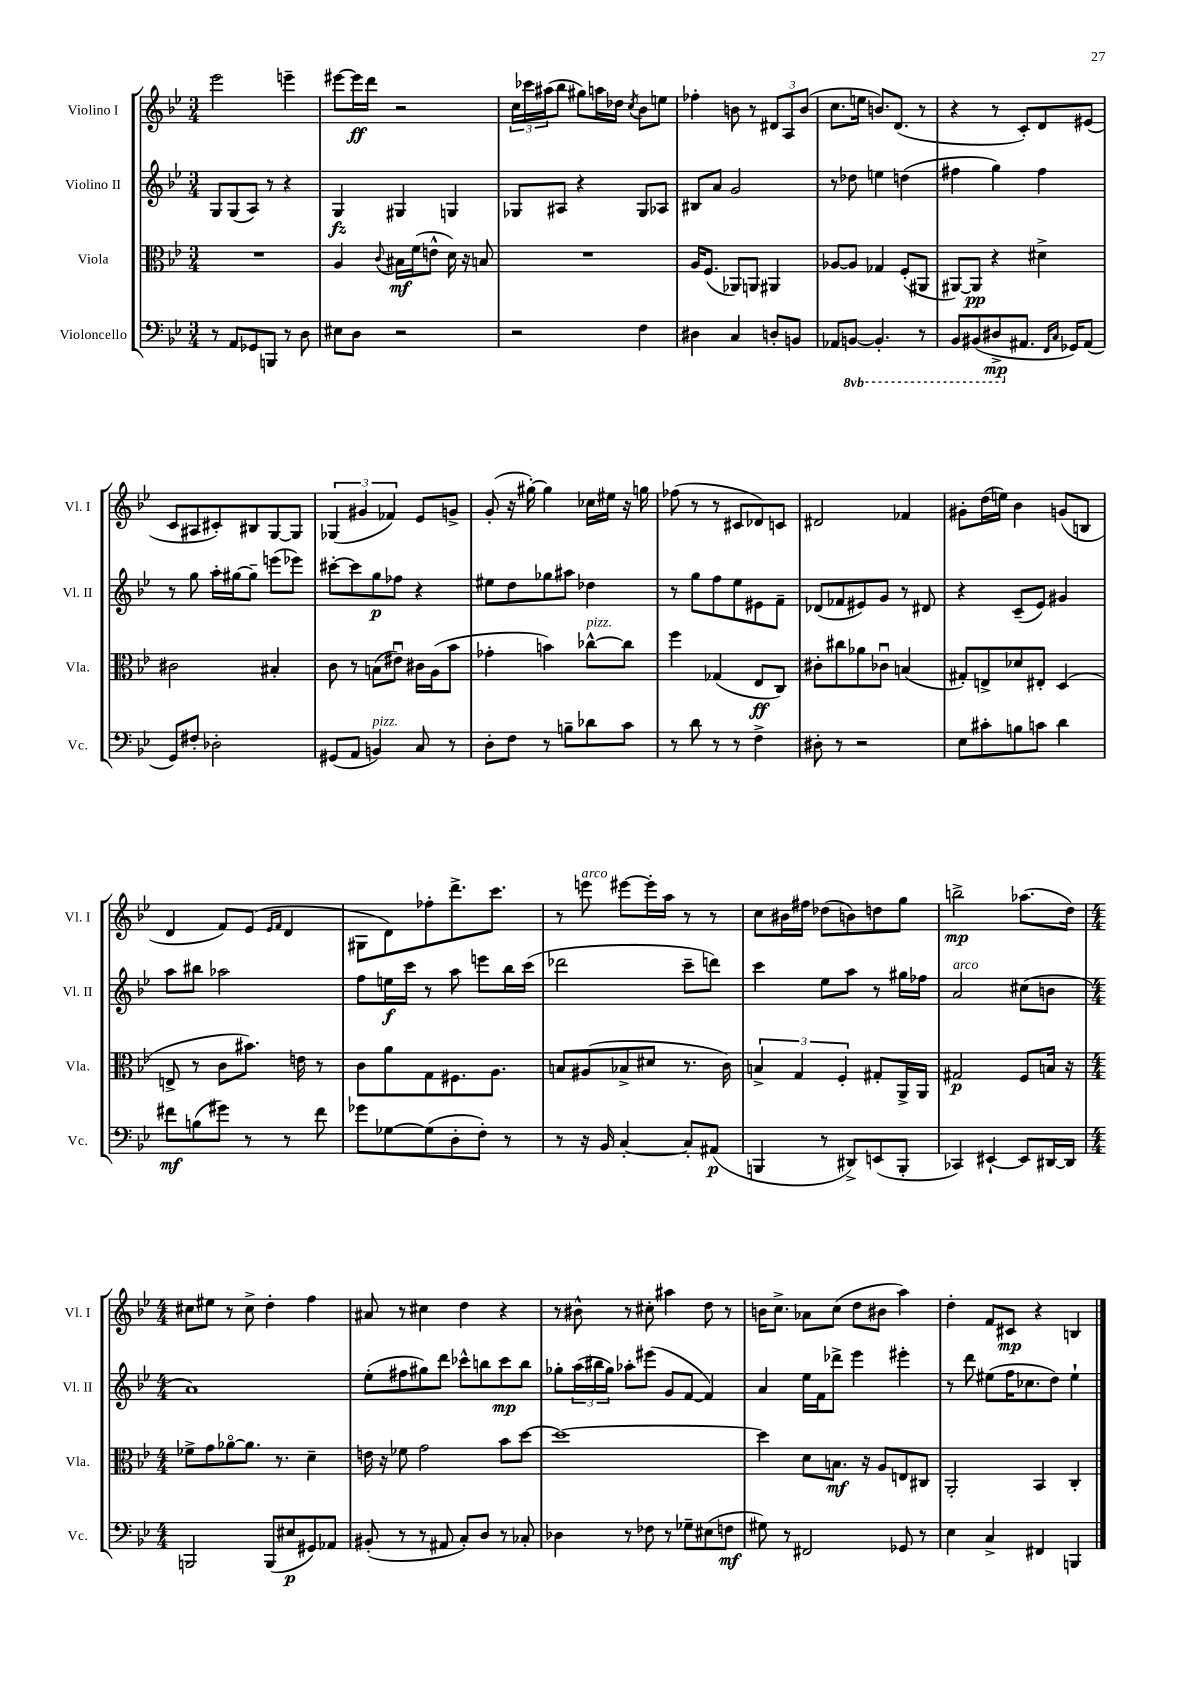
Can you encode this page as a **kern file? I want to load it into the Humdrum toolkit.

**kern	**dynam	**kern	**dynam	**kern	**dynam	**kern	**dynam
*part4	*part4	*part3	*part3	*part2	*part2	*part1	*part1
*staff4	*staff4	*staff3	*staff3	*staff2	*staff2	*staff1	*staff1
*I"Violoncello	*	*I"Viola	*	*I"Violino II	*	*I"Violino I	*
*I'Vc.	*	*I'Vla.	*	*I'Vl. II	*	*I'Vl. I	*
*clefF4	*	*clefC3	*	*clefG2	*	*clefG2	*
*k[b-e-]	*	*k[b-e-]	*	*k[b-e-]	*	*k[b-e-]	*
*M3/4	*	*M3/4	*	*M3/4	*	*M3/4	*
=113	=113	=113	=113	=113	=113	=113	=113
8r	.	2.r	.	8G/L	.	2eee-\	.
8AA/L	.	.	.	(8G/	.	.	.
8GG-X/	.	.	.	8A/J)	.	.	.
8BBBn/J	.	.	.	8r	.	.	.
8r	.	.	.	4r	.	4eeen~\	.
8D\	.	.	.	.	.	.	.
=114	=114	=114	=114	=114	=114	=114	=114
8E#X\L	.	4A/	.	4G/	fz	[8eee#X\L	.
8D\J	.	.	.	.	.	16eee#\L]	ff
.	.	.	.	.	.	16ddd\JJ	.
.	.	8qqc/	.	.	.	.	.
2r	.	16B#X\LL	mf	4G#X/	.	2r	.
.	.	(16f\J	.	.	.	.	.
.	.	8en^^\J	.	.	.	.	.
.	.	16d\)	.	4Gn/	.	.	.
.	.	16r	.	.	.	.	.
.	.	8Bn/	.	.	.	.	.
=115	=115	=115	=115	=115	=115	=115	=115
2r	.	2.r	.	8G-X/L	.	24cc\LL	.
.	.	.	.	.	.	24ccc-X\	.
.	.	.	.	.	.	(24aa#X\J	.
.	.	.	.	8A#X/J	.	8bb-\J	.
.	.	.	.	4r	.	8gg#X\L)	.
.	.	.	.	.	.	16aan\L	.
.	.	.	.	.	.	16dd-X\JJ	.
.	.	.	.	.	.	8qcc/	.
4F\	.	.	.	8G-/L	.	8b-\L	.
.	.	.	.	8A-X/J	.	8een\J	.
=116	=116	=116	=116	=116	=116	=116	=116
4D#X\	.	16A/KL	.	8B#X/L	.	4ff-X'\	.
.	.	(8.F/J	.	.	.	.	.
.	.	.	.	8a/J	.	.	.
4C/	.	8AA-X/L)	.	2g/	.	8bn\	.
.	.	8AAn/J	.	.	.	8r	.
8Dn'/L	.	4AA#X/	.	.	.	12d#X/L	.
.	.	.	.	.	.	12A/	.
8BBn/J	.	.	.	.	.	.	.
.	.	.	.	.	.	(12b/J	.
=117	=117	=117	=117	=117	=117	=117	=117
8AA-X/L	.	[8A-X/L	.	8r	.	8.cc\L	.
*8ba	*	*	*	*	*	*	*
[8BBBn/J	.	8A-/J]	.	8dd-X\	.	.	.
.	.	.	.	.	.	16een\Jk	.
4.BBB'/]	.	4G-X/	.	4een\	.	8.bn/L)	.
.	.	.	.	.	.	(8.d/J	.
.	.	(8F'/L	.	(4ddn\	.	.	.
8r	.	8AA#X/J	.	.	.	8r	.
=118	=118	=118	=118	=118	=118	=118	=118
8BBB-/L	.	[8AA#X/L)	.	4ff#X\	.	4r	.
(8BBB#X/	.	8AA#/J]	pp	.	.	.	.
8DD#X^/	mp	4r	.	4gg\)	.	8r	.
*X8ba	*	*	*	*	*	*	*
8.AA#X/J	.	.	.	.	.	8c'/L)	.
.	.	4d#X^\	.	4ff#\	.	8d/	.
16qqFF/LL	.	.	.	.	.	.	.
16qqC/JJ	.	.	.	.	.	.	.
16GG-X/KL)	.	.	.	.	.	.	.
(8AA#/J	.	.	.	.	.	(8e#X/J	.
!!LO:LB:g=z
=119	=119	=119	=119	=119	=119	=119	=119
8GG/L)	.	2c#X\	.	8r	.	8c/L	.
8F#X'/J	.	.	.	8gg\	.	8A#X/	.
2D-X'\	.	.	.	16aa'\LL	.	8c#X'/)	.
.	.	.	.	[16gg#X\J	.	.	.
.	.	.	.	8gg#~\J]	.	8B#X/	.
.	.	4B#X'/	.	(8eeen\L	.	[8G/	.
.	.	.	.	8eee-X\J)	.	8G/J]	.
=120	=120	=120	=120	=120	=120	=120	=120
(8GG#X/L	.	8c\	.	[8ccc#X'\L	.	(6G-X/	.
8AA/J	.	8r	.	8ccc#\]	.	.	.
.	.	.	.	.	.	6g#X/	.
!LO:TX:a:i:t=pizz.	!	!	!	!	!	!	!
4BBn/)	.	(8Bn\L	.	8gg\	p	.	.
.	.	.	.	.	.	6f-X/)	.
.	.	8e#Xu\J)	.	8ff-X\J	.	.	.
8C/	.	16c#X\LL	.	4r	.	8e-/L	.
.	.	(16A\J	.	.	.	.	.
8r	.	8b-\J	.	.	.	8gn^/J	.
=121	=121	=121	=121	=121	=121	=121	=121
8D'\L	.	4g-X'\	.	8ee#X\L	.	(8g'/	.
8F\J	.	.	.	8dd\	.	16r	.
.	.	.	.	.	.	[16gg#X'\)	.
8r	.	4bn\)	.	8gg-X\	.	4gg#\]	.
8Bn~\L	.	.	.	8aa#X\J	.	.	.
!	!	!LO:TX:a:i:t=pizz.	!	!	!	!	!
8d-X\	.	[8cc-X^^\L	.	4dd-X\	.	16cc-X\LL	.
.	.	.	.	.	.	16ee#X\JJ	.
8c\J	.	8cc-\J]	.	.	.	16r	.
.	.	.	.	.	.	16ggn\	.
=122	=122	=122	=122	=122	=122	=122	=122
8r	.	4ff\	.	8r	.	(8ff-X\	.
8d\	.	.	.	8gg\L	.	8r	.
8r	.	(4G-X/	.	8ff\	.	8r	.
8r	.	.	.	8ee-\	.	8c#X/L	.
4F^\	.	8E-/L	ff	8e#X\	.	8d-X/)	.
.	.	8C/J)	.	8f~\J	.	8cn/J	.
=123	=123	=123	=123	=123	=123	=123	=123
8D#X'\	.	8c#X'\L	.	(8d-X/L	.	2d#X/	.
8r	.	8cc#X\	.	8f-X/	.	.	.
2r	.	8a-X\	.	8e#X/)	.	.	.
.	.	8c-Xu\J	.	8g/J	.	.	.
.	.	(4Bn/	.	8r	.	4f-X/	.
.	.	.	.	8d#X/	.	.	.
=124	=124	=124	=124	=124	=124	=124	=124
8E-\L	.	8G#X'/L)	.	4r	.	8g#X'\L	.
8c#X'\	.	8En^/	.	.	.	(16dd\L	.
.	.	.	.	.	.	16een\JJ)	.
8Bn\	.	8d-X/	.	(8c~/L	.	4b-\	.
8cn\J	.	8E#X'/J	.	8e-/J)	.	.	.
4d\	.	(4D/	.	4g#X/	.	(8gn/L	.
.	.	.	.	.	.	8Bn/J	.
!!LO:LB:g=z
=125	=125	=125	=125	=125	=125	=125	=125
8f#X\L	mf	8En^/	.	8aa\L	.	4d/	.
(8Bn\	.	8r	.	8bb#X\J	.	.	.
8g#X\J)	.	8c\L	.	2aa-X\	.	8f/L)	.
8r	.	8.b#X\J)	.	.	.	(8e-/J	.
.	.	.	.	.	.	16qqe-/LL	.
.	.	.	.	.	.	16qqf/JJ	.
8r	.	.	.	.	.	4d/	.
.	.	16en\	.	.	.	.	.
8f#\	.	8r	.	.	.	.	.
=126	=126	=126	=126	=126	=126	=126	=126
8g-X\L	.	8c\L	.	8ff\L	.	8G#X\L	.
[8G-X\	.	8a\	.	16een\L	f	8d\)	.
.	.	.	.	16ccc\JJ	.	.	.
(8G-\]	.	8G\	.	8r	.	8ff-X'\	.
8D'\	.	8.F#X\	.	8aa\	.	8.ddd^\	.
8F'\J)	.	.	.	8eeen\L	.	.	.
.	.	8.A\J	.	.	.	8.ccc\J	.
8r	.	.	.	16bb-\L	.	.	.
.	.	.	.	(16ccc\JJ	.	.	.
=127	=127	=127	=127	=127	=127	=127	=127
8r	.	8Bn/L	.	2ddd-X\	.	8r	.
!	!	!	!	!	!	!LO:TX:a:i:t=arco	!
16r	.	(8A#X/	.	.	.	8eeen\	.
16BB-/	.	.	.	.	.	.	.
[4C'/	.	8B-X^/	.	.	.	[8eee#X\L	.
.	.	8d#X/J	.	.	.	16eee#'\L]	.
.	.	.	.	.	.	16aa\JJ	.
8C'/L]	.	8.r	.	8ccc~\L	.	8r	.
(8AA#X/J	p	.	.	8dddn\J)	.	8r	.
.	.	16c\)	.	.	.	.	.
=128	=128	=128	=128	=128	=128	=128	=128
4BBBn/	.	6Bn^/	.	4ccc\	.	8cc\L	.
.	.	.	.	.	.	16b#X\L	.
.	.	6G/	.	.	.	.	.
.	.	.	.	.	.	16ff#X\JJ	.
8r	.	.	.	8ee-\L	.	(8dd-X\L	.
.	.	6F'/	.	.	.	.	.
8DD#X^/L)	.	.	.	8aa\J	.	8bn\)	.
(8EEn/	.	8G#X'/L	.	8r	.	8ddn\	.
8BBB'/J	.	16AA^/L	.	16gg#X\LL	.	8gg\J	.
.	.	16AA/JJ	.	16ff-X\JJ	.	.	.
=129	=129	=129	=129	=129	=129	=129	=129
!	!	!	!	!LO:TX:a:i:t=arco	!	!	!
4CC-X/)	.	2G#X/	p	2a/	.	2bbn^\	mp
[4EE#X`/	.	.	.	.	.	.	.
8EE#/L]	.	8F/L	.	(8cc#X\L	.	(8.aa-X\L	.
[16DD#X/L	.	16Bn/Jk	.	8bn\J	.	.	.
16DD#/JJ]	.	16r	.	.	.	16dd\Jk)	.
!!LO:LB:g=z
=130	=130	=130	=130	=130	=130	=130	=130
*M4/4	*	*M4/4	*	*M4/4	*	*M4/4	*
2BBBn/	.	8f-X^\L	.	1a)	.	8cc#X\L	.
.	.	8g\	.	.	.	8ee#X\J	.
.	.	[8a-X\	.	.	.	8r	.
.	.	8.a-\J]	.	.	.	8cc#^\	.
(8BBB/L	.	.	.	.	.	4dd'\	.
.	.	8.r	.	.	.	.	.
8E#X/	p	.	.	.	.	.	.
8GG#X/)	.	4d~\	.	.	.	4ff\	.
8AA-X/J	.	.	.	.	.	.	.
=131	=131	=131	=131	=131	=131	=131	=131
(8BB#X'/	.	16en\	.	(8ee-'\L	.	8a#X/	.
.	.	16r	.	.	.	.	.
8r	.	8f-X\	.	8ff#X\	.	8r	.
8r	.	2g\	.	8gg#X\)	.	4cc#X\	.
8AA#X/	.	.	.	8ddd\J	.	.	.
8C'/L)	.	.	.	8ccc-X^^\L	.	4dd\	.
8D/J	.	.	.	8bbn\	.	.	.
8r	.	8b-\L	.	8ccc-\	mp	4r	.
8C-X'/	.	[8dd\J	.	8bb\J	.	.	.
=132	=132	=132	=132	=132	=132	=132	=132
4D-X\	.	1dd_	.	8gg-X'\L	.	8r	.
.	.	.	.	(24aa\L	.	8b#X^^\	.
.	.	.	.	24bb#X\	.	.	.
.	.	.	.	24gg-\JJ)	.	.	.
8r	.	.	.	8aa-X'\L	.	8r	.
8F-X\	.	.	.	(8eee#X\J	.	8cc#X'\	.
8r	.	.	.	8g/L	.	4aa#X\	.
8G-X~\L	.	.	.	[8f/J	.	.	.
(8E#X\	.	.	.	4f/])	.	8dd\	.
8Fn\J	mf	.	.	.	.	8r	.
=133	=133	=133	=133	=133	=133	=133	=133
8G#X\)	.	4dd\]	.	4a/	.	16bn\KL	.
.	.	.	.	.	.	8.cc^\J	.
8r	.	.	.	.	.	.	.
2FF#X/	.	8d\L	.	16ee-\LL	.	8a-X\L	.
.	.	.	.	16f\J	.	.	.
.	.	8.Bn\J	mf	8ddd-X^\J	.	(8cc\J	.
.	.	.	.	4eee-\	.	8dd\L	.
.	.	16r	.	.	.	.	.
.	.	8A/L	.	.	.	8b#X\J	.
8GG-X/	.	8En/	.	4eee#X'\	.	4aa\)	.
8r	.	8C#X/J	.	.	.	.	.
=134	=134	=134	=134	=134	=134	=134	=134
4E-\	.	2AA'/	.	8r	.	4dd'\	.
.	.	.	.	8ddd\	.	.	.
4C^/	.	.	.	(8ee#X\L	.	8f/L	.
.	.	.	.	16ff\K	.	8c#X/J	mp
.	.	.	.	8.cc-X\	.	.	.
4FF#X/	.	4BB-/	.	.	.	4r	.
.	.	.	.	8dd\J)	.	.	.
4BBBn/	.	4C'/	.	4ee#`\	.	4Bn/	.
==	==	==	==	==	==	==	==
*-	*-	*-	*-	*-	*-	*-	*-
